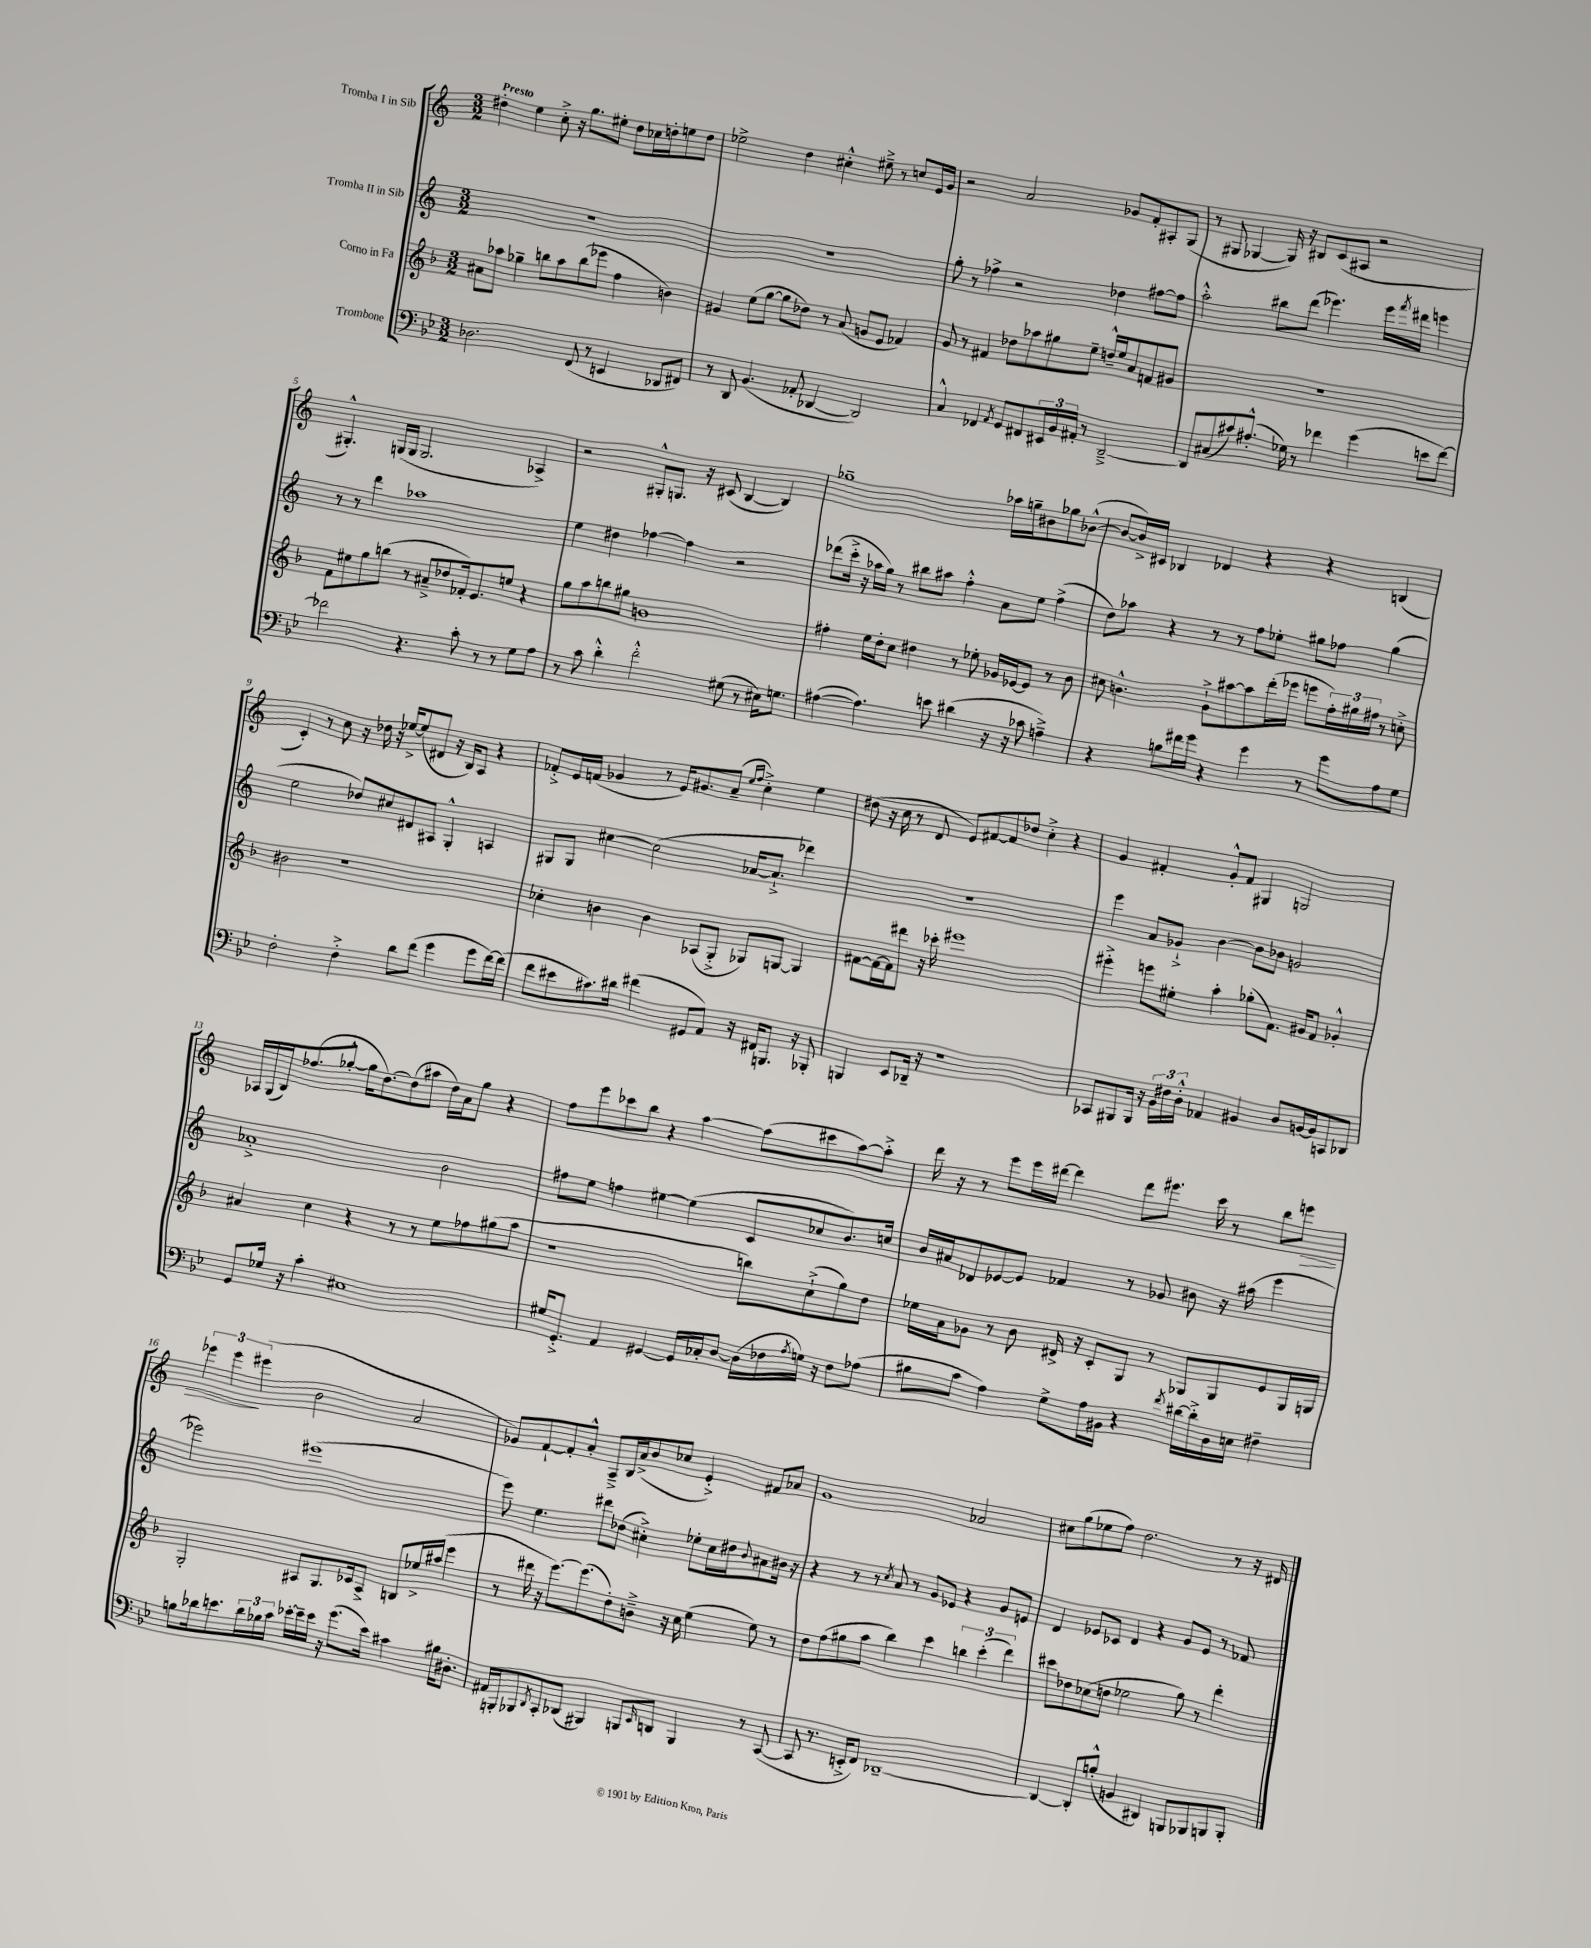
<<
\new StaffGroup <<
\new Staff = "s0" \with { instrumentName = "Tromba I in Sib" } {
    \clef treble \key c \major \numericTimeSignature \time 3/2 \tempo "Presto"
    dis''4-. e''4 c''8-.-> r16 g''8. eis''8-. dis''8 ces''16 d''16-. e''8 d''8 |
    ees''2-> d''4 cis''4-.-^ eis''8---> r8 c''8 e'16 g'16 |
    r2 a'2 ges'8 f'8-. ais8-. g8( |
    r8 gis8 ges4~ ges16) r16 bis8 c'8( ais8 r2 |
    gis4.-.-^) g16( g16 g2. aes4->) |
    r2 gis8-.-^ g8. r16 cis'8( b4~ b4) |
    ges''1-- aes''16 g''16-- bis'8 ges''8 bes'8~-^( |
    bes'8~ bes'16->) cis'16 bes4 des'4 r4 r4 b4( |
    c'4-.) r8 c''8 r16 des''16 r16 ees''16~-> ees''8( dis'8 r16 b16) a8 r4 |
    fes'8-.-> e'16 f'16( ges'4 r8 e'16) gis'8. a'8--( \grace { e''16 f''16 } c''4-.->) e''4 |
    dis''8( r16 c''16 r8 d'8 e'8) fis'8~ fis'8 des''8 c''4-.-> r4 |
    g'4 fis'4-. g'8-.-^ fis'8 gis4 g2 |
    aes16 g16( b16) fes''8.( ges''8~-.-^ ges''16 d''8.~) d''8( ais''8 d''16) a'16 ges''8 r4 |
    f''8 e'''8 ces'''8 b''8 r4 a''4~ a''8( cis'''8 a''8~) a''8-.-> |
    d'''16 r16 r8 e'''8 e'''16 dis'''16~ dis'''4 dis'''8 eis'''8. c'''16 r8 b''8 e'''8\> |
    \tuplet 3/2 { ees'''4 ees'''4\! eis'''4( } b'2 a'2 |
    ges'8) f'8~-! f'8-. a'8-.-^ a8---> b16 a'16->( b'8 ces''8 e'4-.->) fis'8 aes'8 |
    g'1 aes'2 |
    cis''8 g''8( ees''8 f''8) d''2. r8 r16 dis'16 \bar "|." |
}
\new Staff = "s1" \with { instrumentName = "Tromba II in Sib" } {
    \clef treble \key c \major \numericTimeSignature \time 3/2
    R1. |
    R1. |
    g''8-. r8 fes''4-> r2 des''4 fis''8~ fis''8 |
    a''2-.-^ bis''8 d'''8( ees'''4.) ees'''16 \acciaccatura { f'''8 } dis'''16 e'''4 |
    r8 r8 d'''4 aes''1 |
    e''4 dis''4 fes''4~ fes''4 r2 |
    des'''8( c'''16-.-> r16 aes''16 g''16) r8 bis''8 ais''8 f''4-.-^ a'8 e''8 f''4->( |
    d''8) aes''8 r4 r8 r8 f''8 ees''8-. gis''8 fes''8 gis''4( |
    e''2 des''8) cis''8 dis'8 ais8 g4-.-^ a4 |
    gis8 gis8 cis''4~ cis''2( aes'16~ aes'8.-!-> des'''4) |
    R1. |
    e'''4 a'8 ges'8-!-> b'4~ b'8 bes'8 g'2 |
    aes'1-.-> b'2 |
    fis''8 e''8 f''4 eis''4~ eis''4( c'8 ces''8 b'8.) c''16 |
    b'16 ais'16 des'8 ees'8~ ees'8 fes'4 r8 ges'8 bis'8 r16 ais''16( e'''4 |
    ees'''2) eis'''1( |
    e'''8) e''4. dis'''8 des''8( cis''4-.->) ees''8-. cis''16 dis''16 \appoggiatura { b'8 } ais'8 bis'16 r16 |
    r4 r8 r8 \acciaccatura { c''8 } a'8 r8 g'8 ees'8 r4 g'8 e'8 |
    d'4 ees'8 ces'8 d'4 r4 g'8 ees'8 r8 fes'8 \bar "|." |
}
\new Staff = "s2" \with { instrumentName = "Corno in Fa" } {
    \clef treble \key f \major \numericTimeSignature \time 3/2
    ais'8 aes''8 ges''4-- b''8 aes''8 b''8( ees'''8 f''4 b'4) |
    gis'4 e''8( g''8~ g''8 des''8) r8 a'8( g'8 e'8 fes'4) |
    g'8 r8 fis'4 des''8 aes''8 gis''8 e''8-- d''16---^ e''16 a'8 f'8 gis'8 |
    R1. |
    f'8 eis''8 g''8 b''8( r8 ais'8---> des''8 fes'16-.) e'8. e''8 r4 |
    g''8 a''8 b''8 gis''8 b'1 |
    fis''4-. e''16 d''16-. c''8 dis''4 r8 ees''8-. ges'16 ees'16~ ees'8 r8 bes'8 |
    cis''8 b'4.-^ g'8-!-> ais''8~ ais''8 d'''16-.( ees'''16 e'''8 \tuplet 3/2 { f''16-.) gis''16 fis''16 } r8 c''8-.-> |
    bis'2 r1 |
    ces''4-. b'4 b'4 aes8( g8-.-> ges8) g8~ g4 |
    fis'8~ fis'16~ fis'16 dis'''8 r16 ces'''16-. eis'''1 |
    eis'''4-.-> e'''8 eis''8-. a''4-. ges''8-.( f'8.) gis'16 f'8 ges'4-.-^ |
    ais'4 c''4 r4 r8 r8 e''8 fes''8 gis''8( a''8 |
    r1 b''8) c''8-!->( g''8) d''8 |
    ees''16 a'16 ges'8 r8 bes'8 dis'16-> r16 c'8-. g8 r8 ges8 ges8 e'8 ges16 g16 |
    g2-. ais8 g8. ces'16 ais8-> b8 ees''16-> ais''16( e'''4 |
    r8 dis'''16 r16 e'''8.~) e'''8.( d''8-.) b'8---> r16 c''16 e''4( e''8) r8 |
    d''8 f''8( gis''8 a''8 bes''4) c'''4 \tuplet 3/2 { b''4 c'''4-.( d'''4) } |
    cis'''8 des''8 ces''8( d''8 ees''2 g''8) r8 d'''4-. \bar "|." |
}
\new Staff = "s3" \with { instrumentName = "Trombone" } {
    \clef bass \key bes \major \numericTimeSignature \time 3/2
    des2. f,8( r8 e,4 des,8 fis,8) |
    r8 d,8 bes,4.( aes,8-. des,4~ des,2) |
    c4-^ fes,4 \acciaccatura { a,8 } g,8 fis,8 \tuplet 3/2 { eis,16 bes,16 ais,16-. } r8 d,2~---> |
    d,8 cis8( cis'8) ais8.-.-^( ges16) r8 fes'4 g'4( e'8 fes'8~) |
    fes'2 r4. c'8-. r8 r8 g8 a8 |
    r8 c'8 d'4-.-^ f'2-.-^ gis8( r8 eis16) g8. |
    ais4~( ais4.) e'8 dis'4( r16 r16 ces'8 a4--->) |
    r4 b8 fis'16 g'16 r4 g'4 r8 g'8 a8 g8 |
    f2-. f4-.-> d'8 f'8( g'4 g'8 f'16~) f'16( |
    f'8 eis'8 cis'8.) dis'16 fis'4( gis,8 a,8) r16 fis,16 b,,8. r16 bes,,8-. |
    b,,4 ees,8 des,16-- r16 r1 |
    ces,8 bis,,8 bis,,16 r16 \tuplet 3/2 { bes,16 fis16 d16-.-^ } aes,4 bis,4 d8 b,16~ b,16 c,8 des,8 |
    g,8 ges16 r16 c'4-. eis1 |
    gis16 g,8.-.-> a,4 gis,4~ gis,16 ces16-. d8~ d16( fes16 \acciaccatura { a8 } g16) r16 fes8 aes8( |
    bis8 c'8 a4) g8-> a16 bis,16 r4 \acciaccatura { f'8 } dis'16~ dis'16-.-> d16 e16 fis4-- |
    b8 des'16 e'8. \tuplet 3/2 { des'16 bes16 c'16 } ees'16~-. ees'16-- ees'16 r16 g'8.( ees'16) cis'4 bis16 dis8.-. |
    ais,16 b,,16-. bes,,8 \acciaccatura { d,8 } c,8-. des,8( bis,,4) b,,8 \grace { ees,16 } d,8 b,,4 r8 c,8~( |
    c,8 r8. e,16-.-> f,8) des,1~-- |
    des,4~ des,8-. b8-.-^( b,4 dis,4) b,,8 bes,,8 b,,8 b,,8-. \bar "|." |
}
>>
>>
